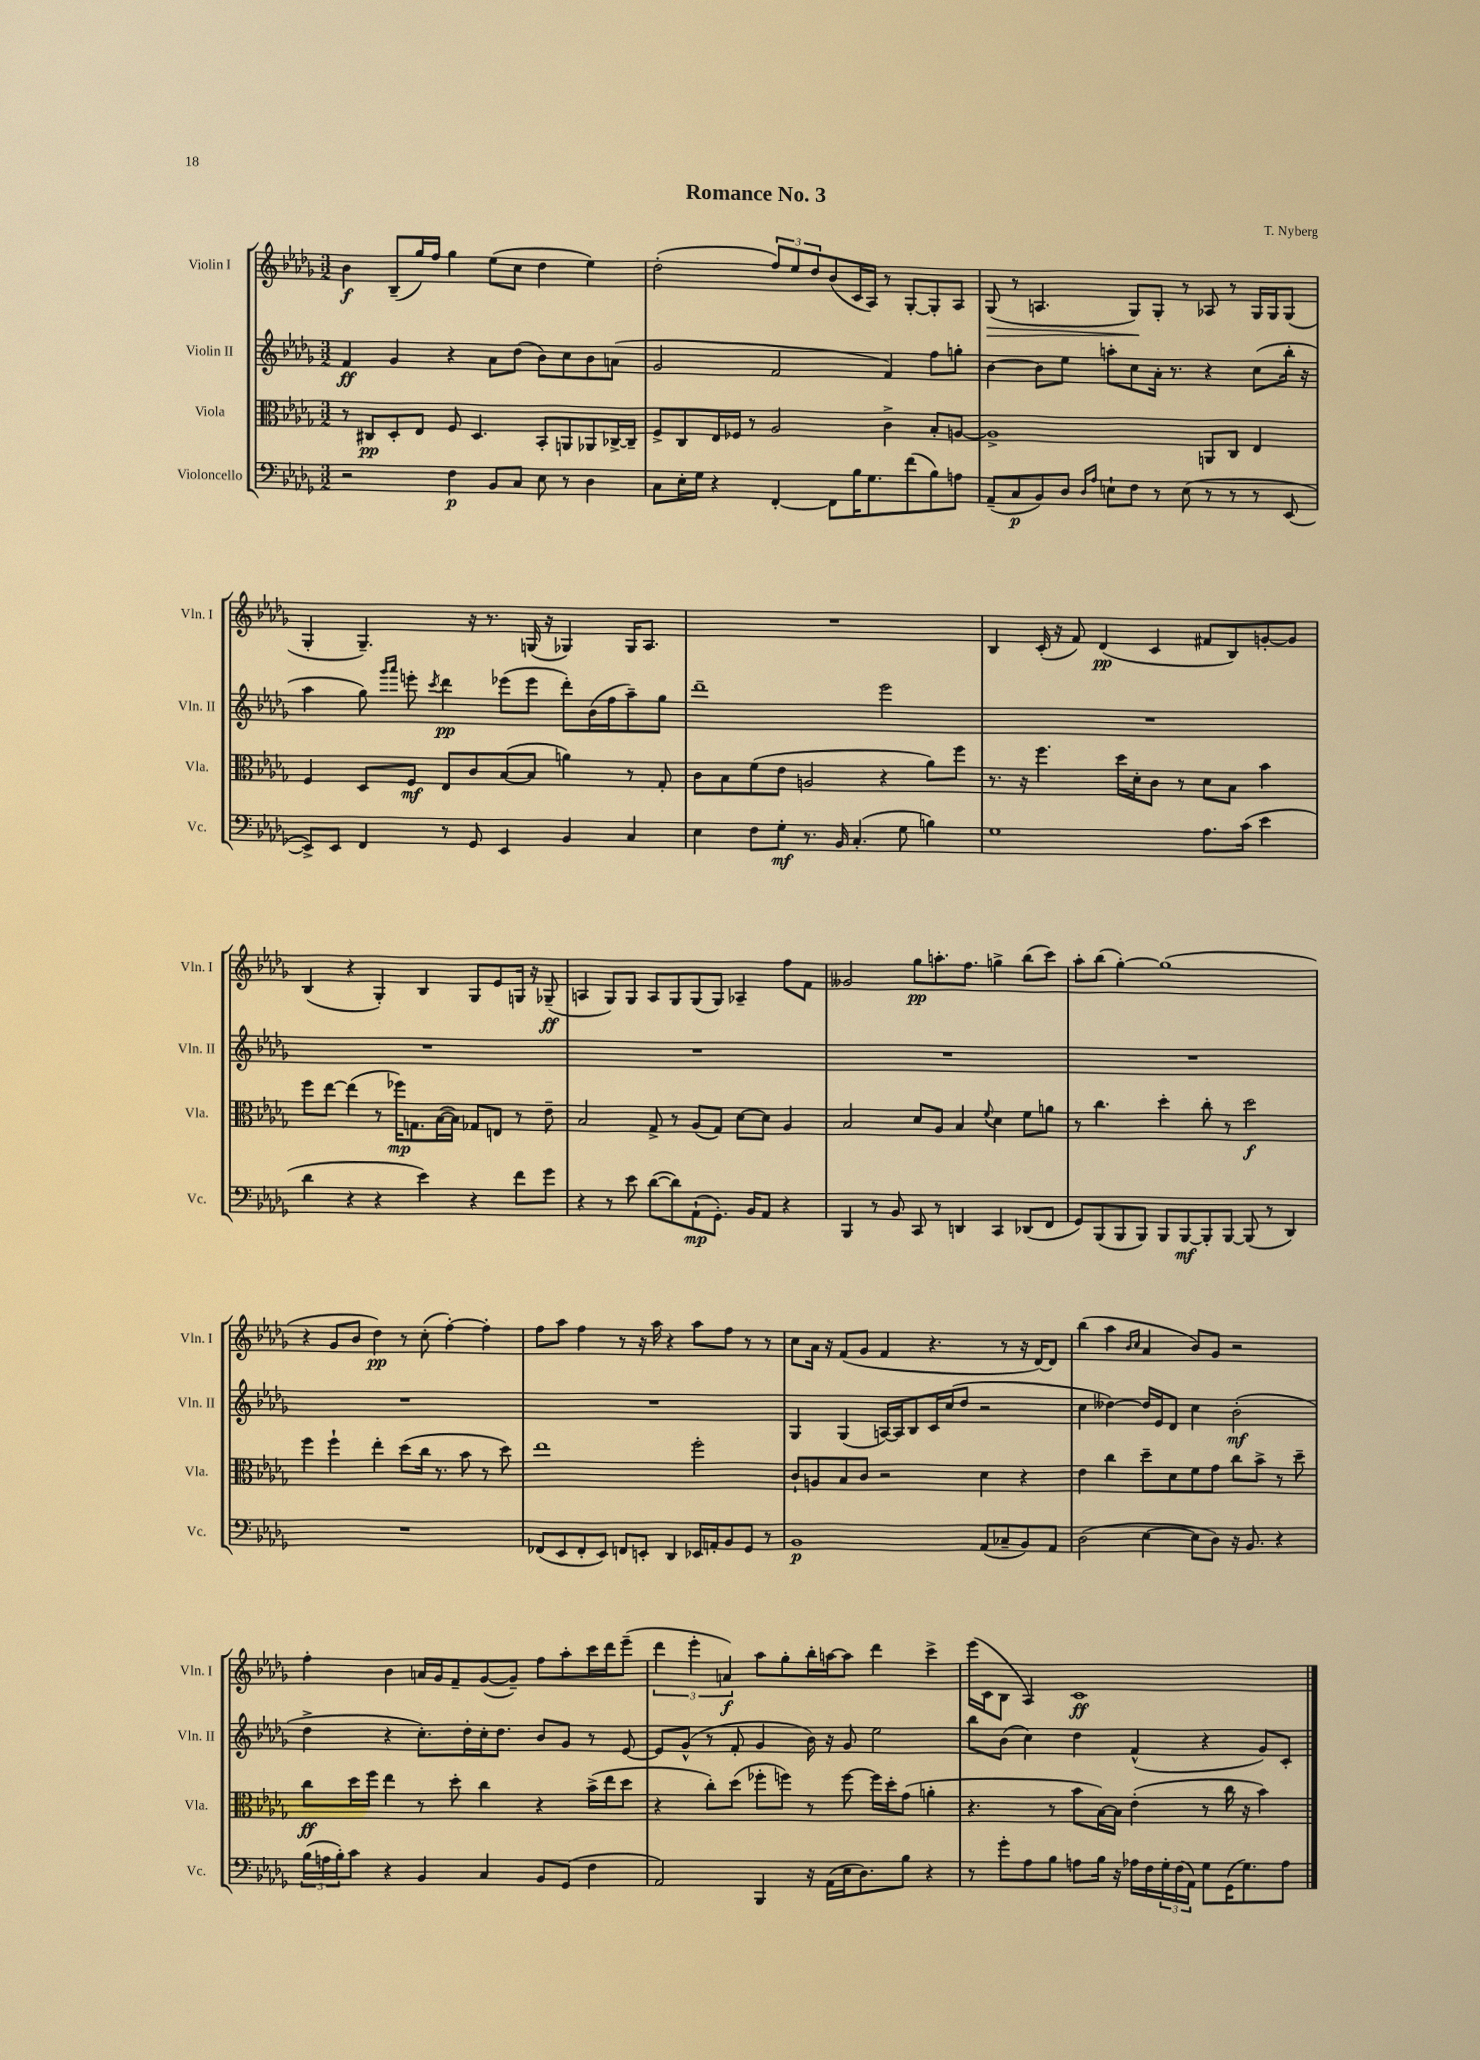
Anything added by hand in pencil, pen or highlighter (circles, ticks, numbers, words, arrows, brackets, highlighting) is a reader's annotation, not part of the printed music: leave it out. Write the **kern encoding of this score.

**kern	**kern	**kern	**kern
*staff4	*staff3	*staff2	*staff1
*clefF4	*clefC3	*clefG2	*clefG2
*k[b-e-a-d-g-]	*k[b-e-a-d-g-]	*k[b-e-a-d-g-]	*k[b-e-a-d-g-]
*M3/2	*M3/2	*M3/2	*M3/2
2r	8r	4f	4b-
.	8C#	.	.
.	8D-'	4g-	(8B-~
.	8E-	.	16gg-)
.	.	.	16ff
4F	8F	4r	4gg-
.	4.D-	.	.
8BB-	.	8a-	(8ee-
8C	.	(8dd-	8cc
8E-	8BB-'	8b-)	4dd-
8r	8AA	8cc	.
4D-	8AA-	8b-	4ee-)
.	[16C-^	(8a	.
.	16C-~]	.	.
=	=	=	=
8C	8F^	2g-	(2dd-'
16E-'	8C	.	.
16G-	.	.	.
4r	16E-	.	.
.	16F-	.	.
.	8r	.	.
[4FF'	2A-	2f	12ff)
.	.	.	12ee-
.	.	.	12dd-
8FF]	.	.	(8b-
16B-	.	.	16c
8.G-	.	.	16A-)
.	4c^	4f)	8r
(8f	.	.	[8G-'
8B-)	8B-'	8ff	8G-']
8A	[8A	8gg'	8A-
=	=	=	=
(8AA-~	1A^]	[4b-	(8G-
8C	.	.	8r
8BB-)	.	8b-]	4.A
8D-	.	8ee-	.
16qqD-	.	.	.
16qqA-	.	.	.
8E`	.	8aa'	.
8F	.	8cc	8G-)
8r	.	16a-'	8G-'
.	.	8.r	.
(8E	.	.	8r
8r	8AA	4r	8A-
8r	8C	.	8r
8r	4E-	(8cc	16G-
.	.	.	16G-
[8EE-	.	16bb-'	(8G-
.	.	16r	.
=	=	=	=
8EE-^])	4F	4aa-	4G-'
8EE-	.	.	.
4FF	8D-	8gg-)	4.G-~)
.	.	16qqggg-	.
.	.	16qqaaa-	.
.	8F	8eee'	.
.	.	8qccc	.
8r	8E-	4ddd-	.
8GG-	8c	.	16r
.	.	.	8.r
4EE-	([8B-	(8eee-	.
.	8B-]	8eee-	(16G
.	.	.	16r
4BB-	4a)	8ddd-')	4G-)
.	.	(16b-	.
.	.	16ff	.
4C	8r	8aa-~)	16G-
.	.	.	8.A-
.	8G-'	8gg-	.
=	=	=	=
4E-	8c	1ddd-~	1.r
.	8B-	.	.
8F	(8f	.	.
8G-'	8e-	.	.
8.r	2A	.	.
16BB-	.	.	.
(4.C'	.	.	.
.	4r	2eee-	.
8G-	.	.	.
4B)	8a-)	.	.
.	8ff	.	.
=	=	=	=
1G-	8.r	1.r	4B-
.	16r	.	.
.	4.ff	.	(16c'
.	.	.	16r
.	.	.	8f)
.	.	.	(4d-
.	16dd-	.	.
.	16d-'	.	.
.	8c	.	4c
.	8r	.	.
8.A-	8d-	.	8f#
.	8B-	.	8B-)
(16c	.	.	.
4e-	4b-	.	[8g'
.	.	.	8g]
=	=	=	=
4d-	8ff	1.r	(4B-
.	[8ee-	.	.
4r	(4ee-]	.	4r
4r	8r	.	4G-')
.	16ff-)	.	.
.	8.G	.	.
4e-)	.	.	4B-
.	([16B-	.	.
.	16B-])	.	.
4r	8G-	.	8G-
.	8E	.	8e-
8f	8r	.	16G
.	.	.	16r
8g-	8e-~	.	(8G-~
=	=	=	=
4r	2B-	1.r	4A
8r	.	.	8G-)
8e-	.	.	8G-
([8d-	8G-^	.	8A
8d-])	8r	.	8G-
(8AA-`	(8A-	.	(8G-
8.GG-')	8G-)	.	8G-)
.	[8d-	.	4A-~
16BB-	.	.	.
8AA-	8d-]	.	.
4r	4A-	.	8ff
.	.	.	8f
=	=	=	=
4BBB-	2B-	1.r	2g--
8r	.	.	.
8BB-	.	.	.
8CC	8d-	.	8gg-
8r	8A-	.	8.aa'
4DD	4B-	.	.
.	.	.	8.ff
.	8qqf	.	.
4CC	4d-	.	4gg^
(8DD-	8f	.	(8bb-
8FF	8a	.	8ccc)
=	=	=	=
8GG-)	8r	1.r	8aa-'
(8BBB-	4.cc	.	(8bb-
8BBB-	.	.	[4gg-')
8BBB-)	.	.	.
8BBB-	4dd-'	.	(1gg-]
[8BBB-	.	.	.
8BBB-']	8cc'	.	.
[8BBB-	8r	.	.
(8BBB-]	2dd-	.	.
8r	.	.	.
4DD-)	.	.	.
=	=	=	=
1.r	4ff	1.r	4r
.	4ff`	.	8g-
.	.	.	8b-
.	4ee-'	.	4dd-)
.	(8dd-	.	8r
.	16cc	.	(8cc'
.	8.r	.	.
.	.	.	[4ff')
.	8b-	.	.
.	8r	.	4ff']
.	8dd-)	.	.
=	=	=	=
(8FF-	1ee-	1.r	8ff
8EE-	.	.	8aa-
8FF-'	.	.	4ff
8EE-)	.	.	.
8FF	.	.	8r
8EE'	.	.	16r
.	.	.	16aa-
4DD-	.	.	4r
16EE-	2ff'	.	8aa-
16AA'	.	.	.
8BB-	.	.	8ff
8GG-	.	.	8r
8r	.	.	8r
=	=	=	=
1BB-	8c`	4G-	8cc
.	8A	.	16a-
.	.	.	16r
.	8B-	(4G-	(8f
.	8c	.	8g-
.	2r	[16A)	4f
.	.	16A]	.
.	.	8B-	.
.	.	16c	4.r
.	.	(16cc	.
.	.	8dd-	.
(8AA-	4d-	2r	.
8C-~	.	.	8r
8BB-)	4r	.	16r
.	.	.	[16d-)
8AA-	.	.	8d-]
=	=	=	=
(2D-	4e-	4cc	(4bb-
.	4cc	[4dd--)	4aa-
.	.	.	16qqb-
.	.	.	16qqcc
[4E-	8dd-~	16dd--]	4a-
.	.	16e-	.
.	8d-	8d-	.
8E-]	8f	4cc	8b-)
8D-)	8g-	.	8g-
16r	8cc	(2b-'	2r
8.BB-	.	.	.
.	8b-^	.	.
4r	8r	.	.
.	8dd-~	.	.
=	=	=	=
(24B-	8cc	4dd-^	4ff'
24A	.	.	.
24B-')	.	.	.
8c	16dd-	.	.
.	16ff	.	.
4r	4ee-	4r	4b-
4BB-	8r	8.cc')	16a
.	.	.	16g-
.	8dd-'	.	8f~
.	.	16dd-'	.
4C	4cc	16cc'	([8g-
.	.	8.dd-	.
.	.	.	8g-~])
8BB-	4r	8b-	8ff
(8GG-	.	8g-	8aa-'
4F	(16b-^	8r	16ccc
.	16ee-	.	16ddd-
.	8dd-	[8e-	(8eee-~
=	=	=	=
2AA-)	4r	8e-]	6ddd-
.	.	(8g-^^	.
.	.	.	6eee-'
.	8cc')	8r	.
.	.	.	6a)
.	(8dd-	8f'	.
4BBB-	8ff-'	4g-	8aa-
.	8ff)	.	8gg-'
16r	8r	16b-)	16bb-'
(16AA-	.	16r	[16aa
16E-	[8ff	8g-	8aa]
8.D-)	.	.	.
.	16ff]	2ee-	4ddd-
.	16dd-'	.	.
8B-	(8g-	.	.
4r	4a'	.	4ccc^
=	=	=	=
8r	4.r	8bb-	(16eee-
.	.	.	16c
8g-'	.	(8b-	8B-
8A-	.	4cc)	4A-)
8B-	8r	.	.
8A	8b-	4dd-	1c
16B-	[16B-)	.	.
16r	16B-]	.	.
16A-	(4e-'	(4f^^	.
16F	.	.	.
24G-'	.	.	.
(24F	.	.	.
24AA-)	.	.	.
8G-	8r	4r	.
(16GG-	16cc	.	.
8.G-)	16r	.	.
.	4b-)	8g-)	.
8A-	.	8c'	.
==	==	==	==
*-	*-	*-	*-
